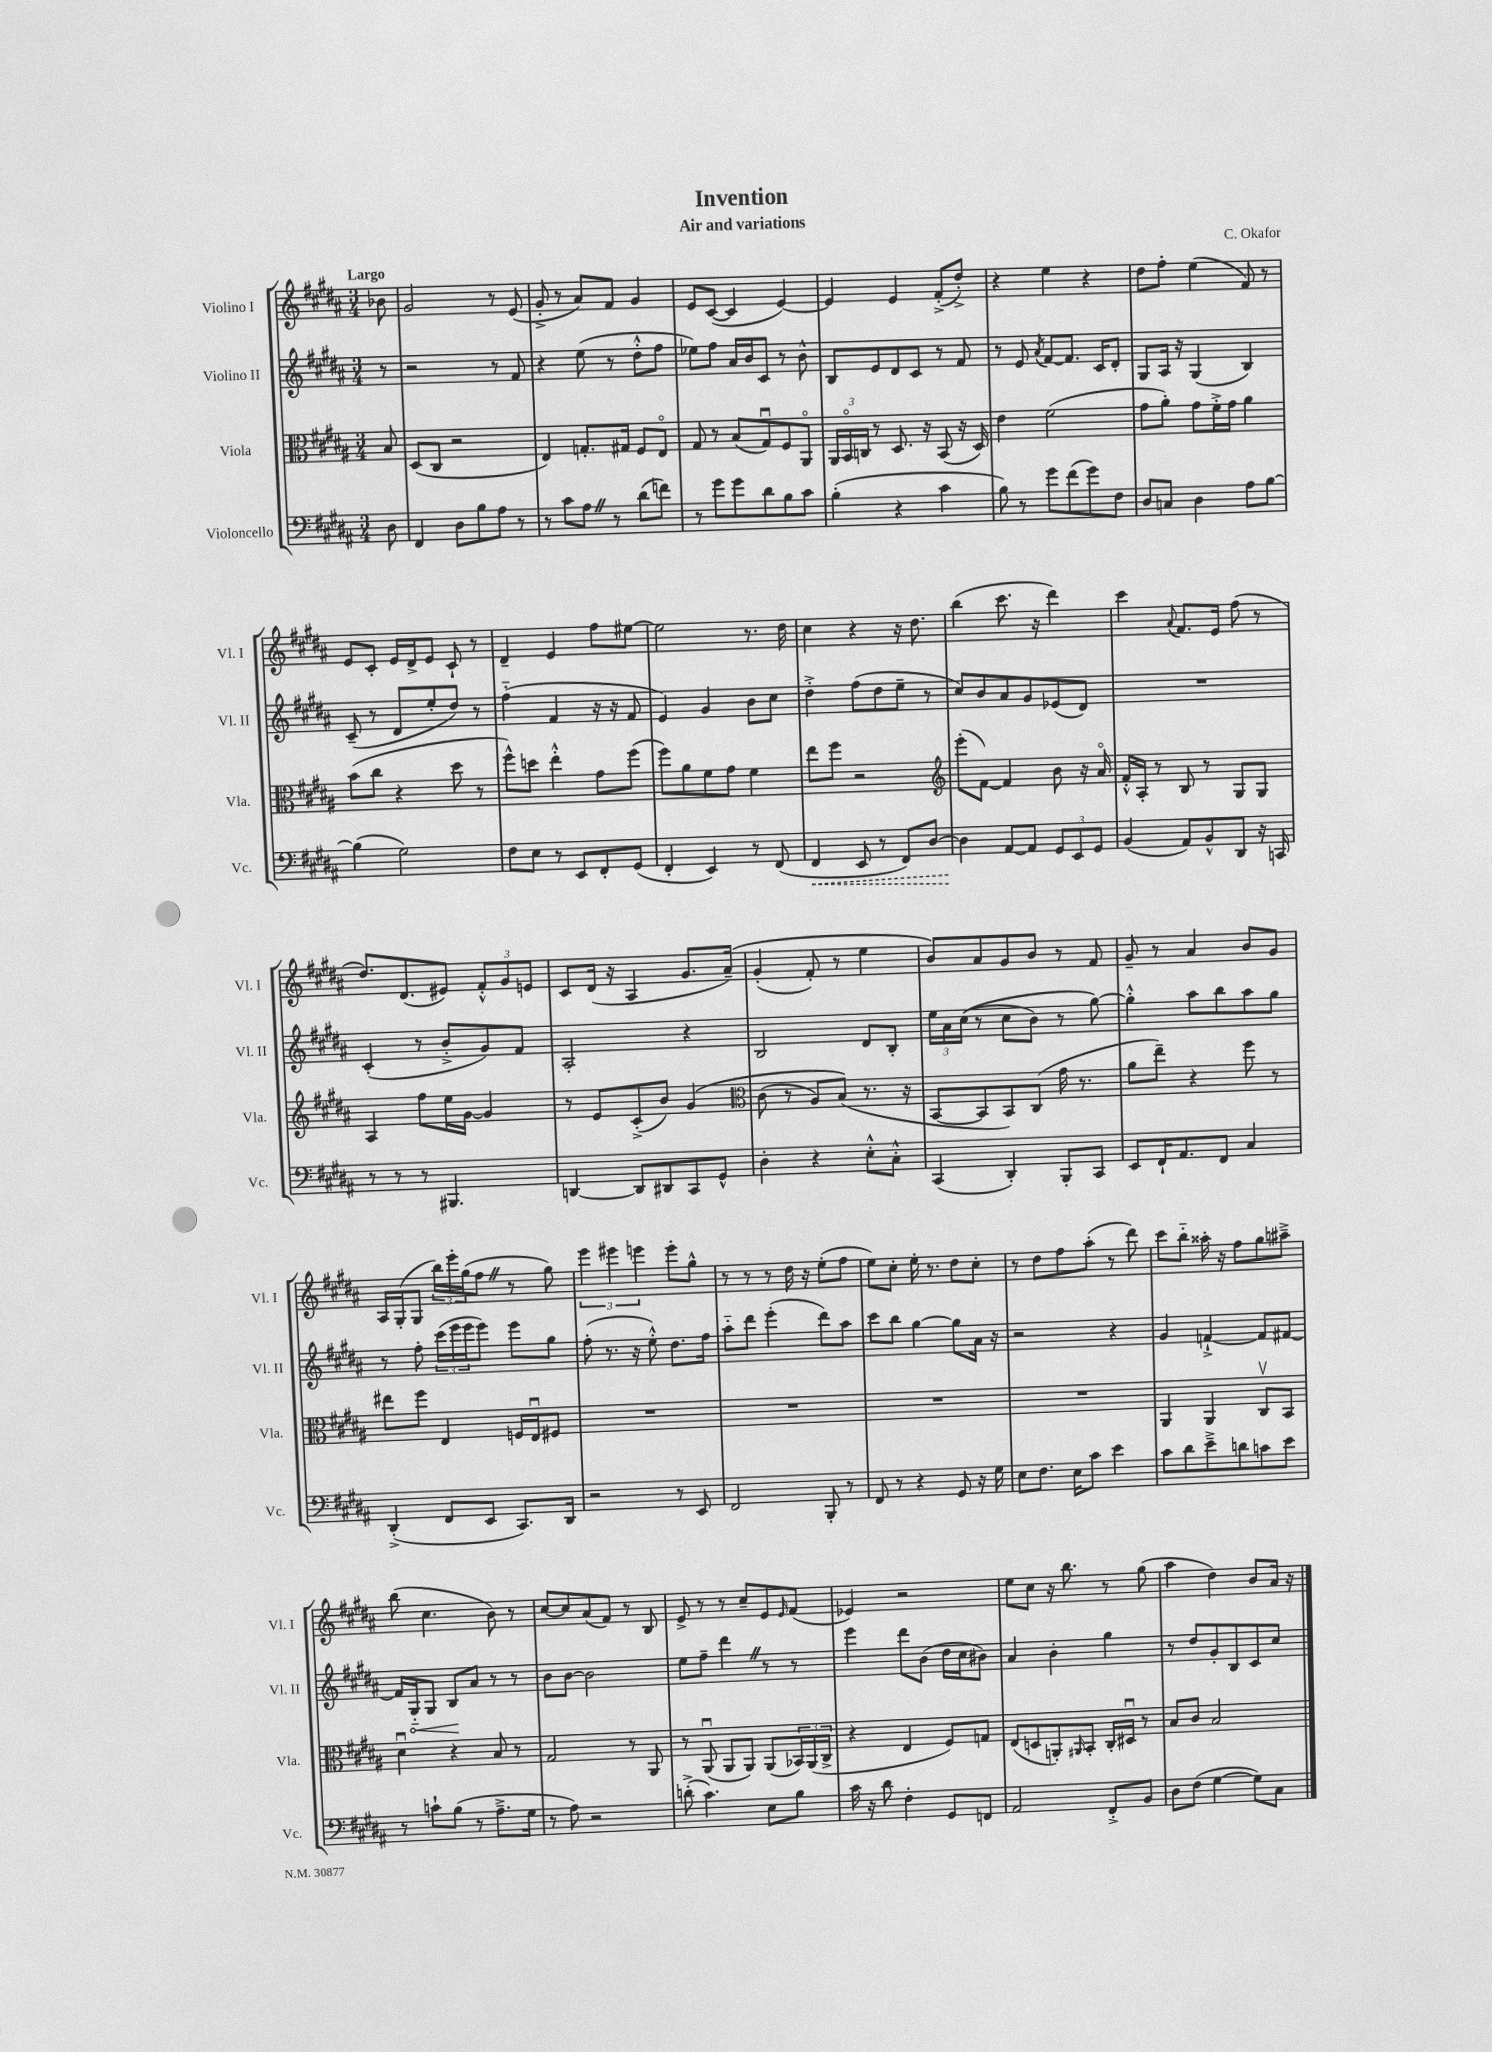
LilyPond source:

\header { title = "Invention" composer = "C. Okafor" subtitle = "Air and variations" }
<<
\new StaffGroup <<
\new Staff = "s0" \with { instrumentName = "Violino I" shortInstrumentName = "Vl. I" } {
    \clef treble \key b \major \numericTimeSignature \time 3/4 \partial 8 \tempo "Largo"
    bes'8 |
    gis'2 r8 e'8( |
    gis'8-.-> r8 ais'8) fis'8 gis'4 |
    e'8 cis'8~( cis'4 e'4~) |
    e'4 e'4 fis'8-.->( dis''8-.->) |
    r4 e''4 r4 |
    dis''8 fis''8-. e''4( fis'8) r8 |
    e'8 cis'8-. e'16 dis'16-> e'8 cis'8-! r8 |
    dis'4-- e'4 fis''8 eis''8~ |
    eis''2 r8. dis''16 |
    cis''4 r4 r16 dis''8. |
    b''4( cis'''8. r16 dis'''4) |
    cis'''4 \appoggiatura { ais'8 } fis'8. e'16 fis''8( r8 |
    dis''8.) dis'8.( eis'8) \tuplet 3/2 { fis'8-.-^ gis'8 e'8 } |
    cis'8 dis'16( r16 ais4 gis'8. ais'16--)\( |
    gis'4-.( fis'8-.) r8 e''4 |
    b'8\) ais'8 gis'8 b'8 r8 fis'8 |
    gis'8-- r8 ais'4 b'8 gis'8 |
    ais16 gis16-.( gis8 \tuplet 3/2 { b''16) e'''16-. gis''16( } fis''8 \once \override BreathingSign.text = \markup { \musicglyph "scripts.caesura.straight" } \breathe r8 gis''8) |
    \tuplet 3/2 { e'''4 eis'''4 e'''4 } e'''8-. gis''8-^ |
    r8 r8 r8 dis''16 r16 e''8-.( fis''8 |
    e''8) cis''8-. e''16-. r8. dis''8 cis''8-. |
    r8 dis''8 fis''8 ais''8-.( r8 dis'''8) |
    cis'''8 b''8-_ aisis''16-. r16 fis''8 gis''8 ais''8---> |
    b''8( cis''4. b'8) r8 |
    cis''8~ cis''8 ais'8( fis'8) r8 b8 |
    e'8-> r8 r8 cis''8-- e'8 \grace { e'16 } fis'8( |
    ees'4) r2 |
    e''8 cis''8 r16 b''8. r8 gis''8( |
    ais''4 dis''4) b'8 ais'16 r16 \bar "|." |
}
\new Staff = "s1" \with { instrumentName = "Violino II" shortInstrumentName = "Vl. II" } {
    \clef treble \key b \major \numericTimeSignature \time 3/4 \partial 8
    r8 |
    r2 r8 fis'8 |
    r4 e''8( r8 dis''8-.-^ fis''8 |
    ees''8) fis''8 ais'16 b'16 cis'8 r8 b'8-^ |
    b8 e'8 dis'8 cis'8 r8 fis'8 |
    r8 e'8 \acciaccatura { ais'8 } fis'8~ fis'8. cis'16 dis'8-. |
    gis8 ais16 r16 gis4( b4) |
    cis'8--( r8 dis'8 e''8-. dis''8) r8 |
    fis''4-_( fis'4 r16 r16 fis'8 |
    e'4) gis'4 b'8 cis''8 |
    dis''4-.-> fis''8( dis''8 e''8-- r8 |
    cis''8) b'8 ais'8 gis'8 ees'8( dis'8) |
    R2. |
    cis'4-.( r8 b'8-.-> gis'8) fis'8 |
    ais2-. r4 |
    b2 dis'8 b8-. |
    \tuplet 3/2 { e''16 ais'16 cis''16(\( } r8 cis''8 b'8) r8 gis''8~\) |
    gis''4-.-^ ais''8 b''8 ais''8 gis''8 |
    r8 fis''8-. \tuplet 3/2 { cis'''16( e'''16 e'''16 } e'''8) e'''8 gis''8 |
    fis''8-.( r8. r16 e''8-.-^) dis''8. fis''16 |
    ais''8-_ dis'''8 e'''4-.( dis'''8) ais''8 |
    cis'''8 b''8 gis''4~ gis''8 ais'16 r16 |
    r2 r4 |
    gis'4 f'4~-!-> f'8 fis'8~ |
    fis'16 \once \override Hairpin.circled-tip = ##t gis16-_\< gis8 b8\! ais'8 r8 r8 |
    b'8 b'8~ b'2 |
    e''8 fis''8-- dis'''4 \once \override BreathingSign.text = \markup { \musicglyph "scripts.caesura.straight" } \breathe r8 r8 |
    e'''4 dis'''8 b'8( dis''16 cis''16 bis'8) |
    ais'4 b'4-. gis''4 |
    r8 dis''8 gis'8-. b8 cis'8 cis''8 \bar "|." |
}
\new Staff = "s2" \with { instrumentName = "Viola" shortInstrumentName = "Vla." } {
    \clef alto \key b \major \numericTimeSignature \time 3/4 \partial 8
    b8 |
    dis8( cis8 r2 |
    e4) g8.-. gis16 fis8 e8\flageolet |
    gis8 r8 b8( gis8\downbow) fis8 ais,8\flageolet |
    \tuplet 3/2 { ais,16 b,16\flageolet c16 } r8 dis8. r16 b,8( r16 dis16) |
    e'4 fis'2( |
    gis'8 ais'8-.) gis'8 fis'16-.-> gis'16 ais'4 |
    b'8( cis''8 r4 dis''8 r8 |
    fis''8-^) d''8 e''4-.-^ gis'8 fis''8( |
    fis''8) ais'8 fis'8 gis'8 fis'4 |
    e''8 fis''8 r2 |
    \clef treble e'''8-.( fis'8~) fis'4 b'8 r16 ais'16\flageolet |
    fis'16-.-^ ais16-. r8 b8 r8 gis8 gis8 |
    ais4 fis''8 e''16 gis'16~ gis'4 |
    r8 e'8 cis'8-.->( b'8) gis'4\( |
    \clef alto cis'8( r8 ais8) b8(\) r8. r16 |
    b,8~ b,8 b,8) cis8( gis'16 r8. |
    ais'8 e''8--) r4 fis''8 r8 |
    eis''8 fis''8 e4 f16 e16\downbow fis8 |
    R2. |
    R2. |
    R2. |
    R2. |
    ais,4 ais,4 cis8\upbow b,8 |
    dis'4\downbow r4 b8 r8 |
    gis2 r8 ais,8 |
    r8 ais,8\downbow( ais,8 ais,8) ais,8( \tuplet 3/2 { bes,16) ais,16( cis16-> } |
    r4 e4 fis8) g8 |
    e8( d8 a,8-.) \grace { ais,16 } b,8-. cis16-. dis16\downbow r8 |
    b8 cis'8 b2 \bar "|." |
}
\new Staff = "s3" \with { instrumentName = "Violoncello" shortInstrumentName = "Vc." } {
    \clef bass \key b \major \numericTimeSignature \time 3/4 \partial 8
    dis8 |
    fis,4 dis8 b8 ais8 r8 |
    r8 cis'8 ais8 \once \override BreathingSign.text = \markup { \musicglyph "scripts.caesura.straight" } \breathe r8 dis'8( f'8) |
    r8 gis'8 gis'8 dis'8 b8 cis'8 |
    b4-.( r4 cis'4 |
    b8) r8 gis'8 fis'8( gis'8) fis8 |
    dis8 c8 dis4 ais8 b8~ |
    b4( gis2) |
    fis8 e8 r8 e,8 fis,8-. gis,8( |
    fis,4-. e,4) r8 fis,8( |
    \once \override Hairpin.style = #'dashed-line fis,4\< e,8 r8 fis,8) dis8~ |
    dis4\! ais,8~ ais,8 \tuplet 3/2 { gis,8 e,8 gis,8 } |
    b,4( ais,8) b,8-^ dis,8 r16 c,16 |
    r8 r8 r8 bis,,4. |
    d,4~ d,8 dis,8 cis,8 gis,8-^ |
    dis4-. r4 e8-.-^ cis8-.-^ |
    cis,4( dis,4-.) b,,8-. cis,8 |
    e,8 fis,16-! ais,8. fis,8 cis4 |
    dis,4-.->( fis,8 e,8 cis,8.) dis,16 |
    r2 r8 e,8 |
    fis,2 b,,8-. r8 |
    fis,8 r8 r4 gis,8 r16 gis16 |
    e8 fis8. e16 cis'8 e'4 |
    cis'8 dis'8 e'8---> d'8 c'8 e'8 |
    r8 c'8-! b8( r8 ais8.---> gis16 |
    r8 ais8) r2 |
    d'8-.->( cis'4.) e8 b8 |
    cis'16 r16 dis'8 fis4-. gis,8 f,8 |
    ais,2 fis,8-.-> b,8 |
    dis8 fis8( gis4~ gis8) cis8 \bar "|." |
}
>>
>>
\layout { \context { \Score \remove "Bar_number_engraver" } }
